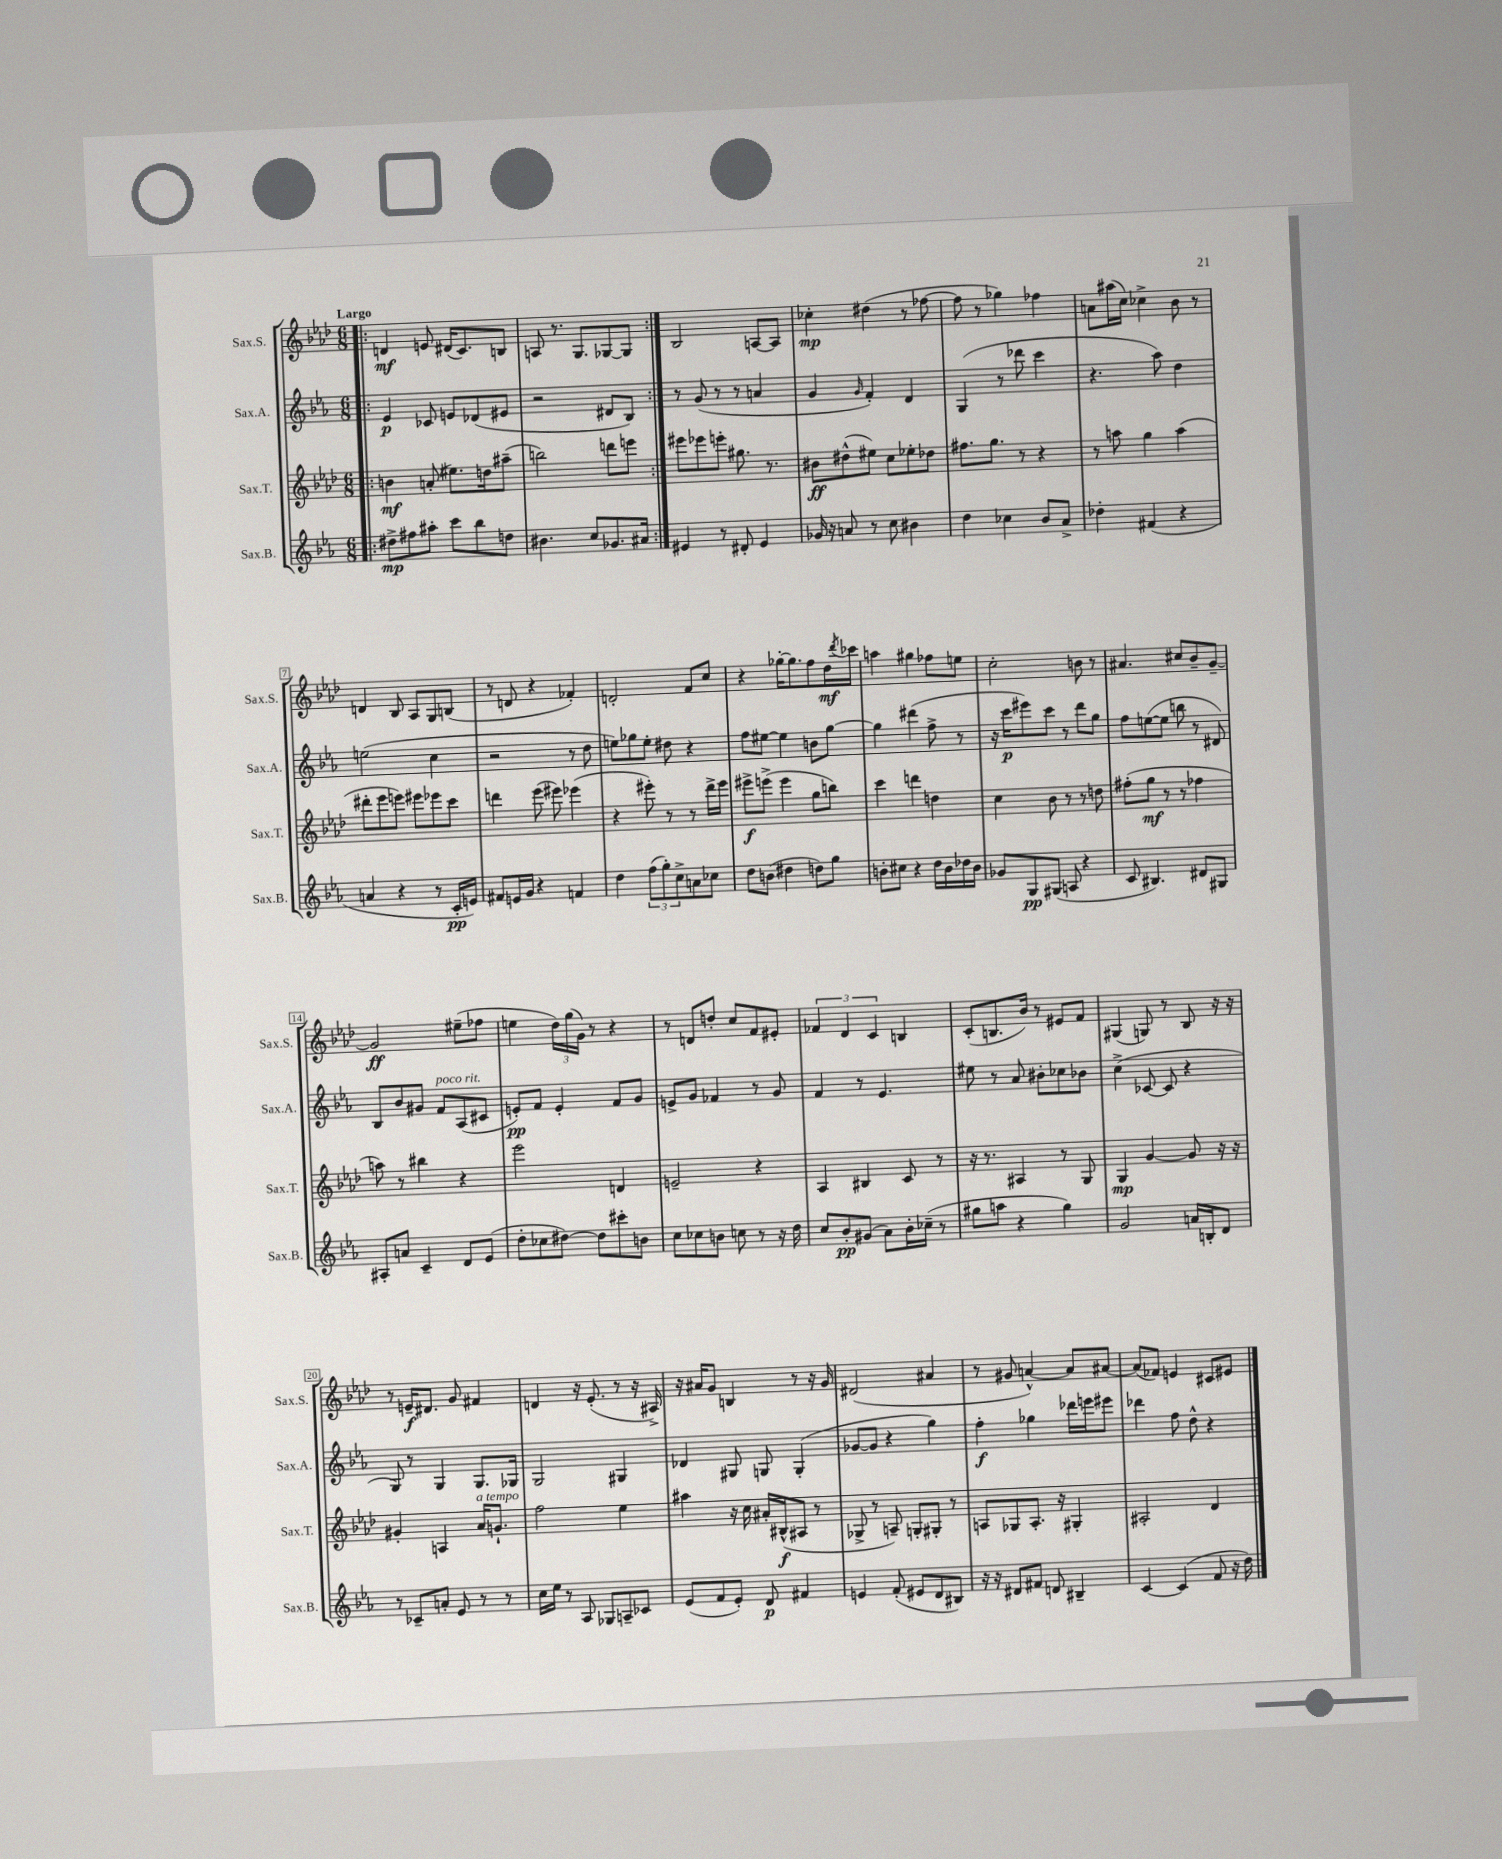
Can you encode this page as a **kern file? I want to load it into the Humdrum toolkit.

**kern	**dynam	**kern	**dynam	**kern	**dynam	**kern	**dynam
*part4	*part4	*part3	*part3	*part2	*part2	*part1	*part1
*staff4	*staff4	*staff3	*staff3	*staff2	*staff2	*staff1	*staff1
*I"Sax.B.	*	*I"Sax.T.	*	*I"Sax.A.	*	*I"Sax.S.	*
*I'Sax.B.	*	*I'Sax.T.	*	*I'Sax.A.	*	*I'Sax.S.	*
*clefG2	*	*clefG2	*	*clefG2	*	*clefG2	*
*k[b-e-a-]	*	*k[b-e-a-d-]	*	*k[b-e-a-]	*	*k[b-e-a-d-]	*
*M6/8	*	*M6/8	*	*M6/8	*	*M6/8	*
=1!|:	=1!|:	=1!|:	=1!|:	=1!|:	=1!|:	=1!|:	=1!|:
!	!	!	!	!	!	!LO:TX:a:B:t=Largo	!
8dd#X^\L	mp	4bn\	mf	4e-/	p	4dn/	mf
8ff#X\	.	.	.	.	.	.	.
8aa#X'\J	.	(8an'/	.	8c-X/	.	8en/	.
8ccc\L	.	8.ee#X\L)	.	8en/L	.	(16d#X/KL	.
.	.	.	.	.	.	8.c/)	.
8bb-\	.	.	.	(8d-X/	.	.	.
.	.	16ddn\k	.	.	.	.	.
8ddn\J	.	(8aa#X~\J	.	8e#X/J	.	8Bn/J	.
=2	=2	=2	=2	=2	=2	=2	=2
4.b#X\	.	2bbn\)	.	2r	.	8An/	.
.	.	.	.	.	.	8.r	.
.	.	.	.	.	.	8.G/L	.
8cc/L	.	.	.	.	.	.	.
8.g-X/	.	8dddn\L	.	8d#X/L	.	[8G-X/	.
.	.	8eeen\J	.	8B-/J)	.	8G-/J]	.
16a#X/Jk	.	.	.	.	.	.	.
=3:|!	=3:|!	=3:|!	=3:|!	=3:|!	=3:|!	=3:|!	=3:|!
4e#X/	.	8eee#X\L	.	8r	.	2B-/	.
.	.	8eee-X\	.	(8g/	.	.	.
8r	.	8eeen'\J	.	8r	.	.	.
8d#X'/	.	8.gg#X\	.	8r	.	.	.
4e#/	.	.	.	4an/	.	[8An/L	.
.	.	8.r	.	.	.	.	.
.	.	.	.	.	.	8A/J]	.
=4	=4	=4	=4	=4	=4	=4	=4
16g-X/	.	8b#X\L	ff	4g/	.	4cc-X'\	mp
16r	.	.	.	.	.	.	.
8an/	.	(8dd#X^^\	.	.	.	.	.
.	.	.	.	16qqg/	.	.	.
8r	.	8ee#X\J)	.	4f'/)	.	(4dd#X\	.
8cc\	.	8cc\L	.	.	.	.	.
4b#X\	.	8ee-X'\	.	4d/	.	8r	.
.	.	8dd-X\J	.	.	.	[8ff-X\	.
=5	=5	=5	=5	=5	=5	=5	=5
4dd\	.	8.ff#X\L	.	(4G/	.	8ff-\]	.
.	.	.	.	.	.	8r	.
.	.	8.gg\J	.	.	.	.	.
4cc-X\	.	.	.	8r	.	4gg-X\)	.
.	.	8r	.	8ddd-X\	.	.	.
8b-/L	.	4r	.	4ccc\	.	4ff-X\	.
8a-^/J	.	.	.	.	.	.	.
=6	=6	=6	=6	=6	=6	=6	=6
4dd-X'\	.	8r	.	4.r	.	8an\L	.
.	.	8aan\	.	.	.	(16aa#X\L	.
.	.	.	.	.	.	16cc\JJ)	.
(4f#X/	.	4gg\	.	.	.	4cc-X^\	.
.	.	.	.	8aa-\)	.	.	.
4r	.	(4aa\	.	4dd\	.	8b-\	.
.	.	.	.	.	.	8r	.
!!LO:LB:g=z
=7	=7	=7	=7	=7	=7	=7	=7
4an/	.	8ddd#X'\L	.	(2een\	.	4dn/	.
.	.	8eee-\	.	.	.	.	.
4r	.	8eeen\J)	.	.	.	8B-/	.
.	.	8eee#X\L	.	.	.	8A-/L	.
8r	.	8eee-X\	.	4cc\	.	8G/	.
16c'/LL	pp	8ccc\J	.	.	.	(8Bn/J	.
16en/JJ)	.	.	.	.	.	.	.
=8	=8	=8	=8	=8	=8	=8	=8
8f#X/L	.	4dddn\	.	2r	.	8r	.
16en/L	.	.	.	.	.	8dn/	.
16g/JJ	.	.	.	.	.	.	.
4r	.	(8eee-\	.	.	.	4r	.
.	.	8eee#X\)	.	.	.	.	.
4fn/	.	(4eee-X\	.	8r	.	4f-X'/)	.
.	.	.	.	8dd\	.	.	.
=9	=9	=9	=9	=9	=9	=9	=9
4dd\	.	4r	.	8een\L)	.	2dn'/	.
.	.	.	.	8gg-X\	.	.	.
(12ff\L	.	8eee#X'\)	.	8ee'\J	.	.	.
12gg'\)	.	.	.	.	.	.	.
.	.	8r	.	8dd#X\	.	.	.
12cc^\	.	.	.	.	.	.	.
8an\	.	8r	.	4r	.	8f/L	.
8cc-X\J	.	16ddd-^\LL	.	.	.	8cc/J	.
.	.	16eee#\JJ	.	.	.	.	.
=10	=10	=10	=10	=10	=10	=10	=10
8dd\L	.	8eee#X^\L	f	8ff\L	.	4r	.
(8bn\J	.	(8eeen^\J	.	[8ee#X\J	.	.	.
4dd#X\	.	4eee\	.	4ee#\]	.	[16gg-X'\KL	.
.	.	.	.	.	.	8.gg-\]	.
8ddn\L)	.	8gg\L	.	8bn\L	.	8ff\	.
8gg\J	.	8bbn\J)	.	[8gg\J	.	16dd-\L	mf
.	.	.	.	.	.	8qddd-/	.
.	.	.	.	.	.	16ccc-X\JJ	.
=11	=11	=11	=11	=11	=11	=11	=11
8bn'\L	.	4ccc\	.	4gg\]	.	4aan\	.
8cc#X\J	.	.	.	.	.	.	.
4r	.	4dddn\	.	(4ddd#X\	.	4gg#X\	.
16dd\LL	.	4ddn\	.	8ff^\	.	8ff-X\L	.
16b\	.	.	.	.	.	.	.
16dd-X\	.	.	.	8r	.	8een\J	.
16b\JJ	.	.	.	.	.	.	.
=12	=12	=12	=12	=12	=12	=12	=12
8g-X/L	.	4cc\	.	16r	.	2cc'\	.
.	.	.	.	16ccc\KL	p	.	.
8G/	pp	.	.	8eee#X\)	.	.	.
(8G#X/J	.	8b-\	.	8ccc\J	.	.	.
8An/	.	8r	.	8r	.	.	.
4r	.	8r	.	8ddd\L	.	8bn\	.
.	.	8ddn\	.	8gg\J	.	8r	.
=13	=13	=13	=13	=13	=13	=13	=13
8c/	.	(8ff#X'\L	.	8ff\L	.	4.a#X/	.
4.B#X/)	.	8gg\J	mf	([8een\	.	.	.
.	.	8r	.	8ee\J]	.	.	.
.	.	8r	.	8bbn\	.	8cc#X/L	.
8d#X/L	.	4ff-X\	.	8r	.	8b-~/	.
8G#X/J	.	.	.	8d#X/)	.	[8g~/J	.
!!LO:LB:g=z
=14	=14	=14	=14	=14	=14	=14	=14
8A#X'/L	.	8aan\)	.	8B-/L	.	2g/]	ff
8an/J	.	8r	.	8b-/	.	.	.
4c~/	.	4bb#X\	.	8g#X/J	.	.	.
!	!	!	!	!LO:TX:a:i:t=poco rit.	!	!	!
.	.	.	.	8f/L	.	.	.
8d/L	.	4r	.	(8A-/	.	(8ee#X~\L	.
(8e-/J	.	.	.	8c#X/J	.	8ff-X\J	.
=15	=15	=15	=15	=15	=15	=15	=15
8dd'\L	.	2eee-\	.	8en'/L)	pp	4een\	.
8cc-X\	.	.	.	8f/J	.	.	.
[8dd#X\J)	.	.	.	4e'/	.	24dd-\LL)	.
.	.	.	.	.	.	(24gg\	.
.	.	.	.	.	.	24g\JJ)	.
8dd#\L]	.	.	.	.	.	8r	.
8ccc#X'\	.	4dn/	.	8f/L	.	4r	.
8bn\J	.	.	.	8g/J	.	.	.
=16	=16	=16	=16	=16	=16	=16	=16
8cc\L	.	2en~/	.	8en^/L	.	8r	.
8cc-X\	.	.	.	8g/J	.	8dn/L	.
8bn\J	.	.	.	4f-X/	.	8ddn'/J	.
8ccn\	.	.	.	.	.	8cc/L	.
8r	.	4r	.	8r	.	8f/	.
16r	.	.	.	8g/	.	8e#X'/J	.
16dd\	.	.	.	.	.	.	.
=17	=17	=17	=17	=17	=17	=17	=17
8cc/L	.	4A-/	.	4f/	.	6f-X/	.
8b-'/	pp	.	.	.	.	.	.
.	.	.	.	.	.	6d-/	.
(8g#X/J	.	4B#X/	.	8r	.	.	.
.	.	.	.	.	.	6c/	.
8a-\L)	.	.	.	4.e-/	.	.	.
16b-'\L	.	8c/	.	.	.	4Bn/	.
(16cc-X~\JJ	.	.	.	.	.	.	.
8r	.	8r	.	.	.	.	.
=18	=18	=18	=18	=18	=18	=18	=18
8gg#X\L	.	16r	.	8ee#X\	.	(8c'/L	.
.	.	8.r	.	.	.	.	.
8aan\J	.	.	.	8r	.	8.Bn/	.
4r	.	4A#X/	.	8a-/	.	.	.
.	.	.	.	.	.	16b-/Jk)	.
.	.	.	.	8b#X'\L	.	8r	.
4gg#\)	.	8r	.	8cc-X\	.	8e#X/L	.
.	.	8G/	.	8b-X\J	.	8f/J	.
=19	=19	=19	=19	=19	=19	=19	=19
2g/	.	4G/	mp	(4cc^\	.	(4G#X/	.
.	.	[4g/	.	[8c-X/	.	8Gn/)	.
.	.	.	.	8c-/]	.	8r	.
16an/LL	.	8g/]	.	4r	.	8B-/	.
16Bn'/J	.	.	.	.	.	.	.
8d/J	.	16r	.	.	.	16r	.
.	.	16r	.	.	.	16r	.
!!LO:LB:g=z
=20	=20	=20	=20	=20	=20	=20	=20
8r	.	4g#X'/	.	8G/)	.	8r	.
8c-X~/L	.	.	.	8r	.	16en~/KL	f
.	.	.	.	.	.	8.d#X/J	.
8an'/J	.	4An/	.	4G/	.	.	.
8e-/	.	.	.	.	.	8g/	.
!	!	!LO:TX:a:i:t=a tempo	!	!	!	!	!
8r	.	16a-/KL	.	8.G/L	.	4f#X/	.
.	.	8.gn`/J	.	.	.	.	.
8r	.	.	.	.	.	.	.
.	.	.	.	16G-X/Jk	.	.	.
=21	=21	=21	=21	=21	=21	=21	=21
16cc\LL	.	2ff\	.	2G/	.	4dn/	.
16ee-\JJ	.	.	.	.	.	.	.
8r	.	.	.	.	.	.	.
8A-/	.	.	.	.	.	16r	.
.	.	.	.	.	.	(8.e-'/	.
8G-X/L	.	.	.	.	.	.	.
8An~/	.	4ee-\	.	4G#X/	.	8r	.
8c-X/J	.	.	.	.	.	16r	.
.	.	.	.	.	.	16A#X^/)	.
=22	=22	=22	=22	=22	=22	=22	=22
(8e-/L	.	4aa#X\	.	4d-X/	.	16r	.
.	.	.	.	.	.	16a#X/KL	.
8f/	.	.	.	.	.	8g/J	.
8e-'/J)	.	16r	.	8G#X/	.	4Bn/	.
.	.	16cc\	.	.	.	.	.
8d/	p	16a#X'/LL	.	8Gn/	.	.	.
.	.	(16B#X^^/J	f	.	.	.	.
4f#X/	.	8A#X/J	.	(4G'/	.	8r	.
.	.	8r	.	.	.	16r	.
.	.	.	.	.	.	16g/	.
=23	=23	=23	=23	=23	=23	=23	=23
4en/	.	8G-X^/	.	[8g-X/L	.	(2d#X/	.
.	.	8r	.	8g-/J]	.	.	.
(8f'/	.	8An~/)	.	4r	.	.	.
8e#X/L	.	8Gn'/L	.	.	.	.	.
8d/	.	8G#X'/J	.	4gg\)	.	4a#X/	.
8B#X/J)	.	8r	.	.	.	.	.
=24	=24	=24	=24	=24	=24	=24	=24
16r	.	8An/L	.	4ff'\	f	8r	.
16r	.	.	.	.	.	.	.
8d#X/L	.	8G-X/	.	.	.	8g#X/	.
8f#X/J	.	8.A'/J	.	4gg-X\	.	[4an^^/)	.
8dn/	.	.	.	.	.	.	.
.	.	16r	.	.	.	.	.
4B#X~/	.	4G#X'/	.	16ddd-X\LL	.	8a/L]	.
.	.	.	.	16eeen\J	.	.	.
.	.	.	.	8eee#X\J	.	[8a#X/J	.
=25	=25	=25	=25	=25	=25	=25	=25
[4c/	.	2A#X'/	.	4ddd-X\	.	(8a#/L]	.
.	.	.	.	.	.	8f-X/J)	.
(4c/]	.	.	.	8ff\	.	4en/	.
.	.	.	.	8dd^^\	.	.	.
8f/	.	4d-/	.	4r	.	8c#X/L	.
16r	.	.	.	.	.	8e#X/J	.
16dd\)	.	.	.	.	.	.	.
==	==	==	==	==	==	==	==
*-	*-	*-	*-	*-	*-	*-	*-
